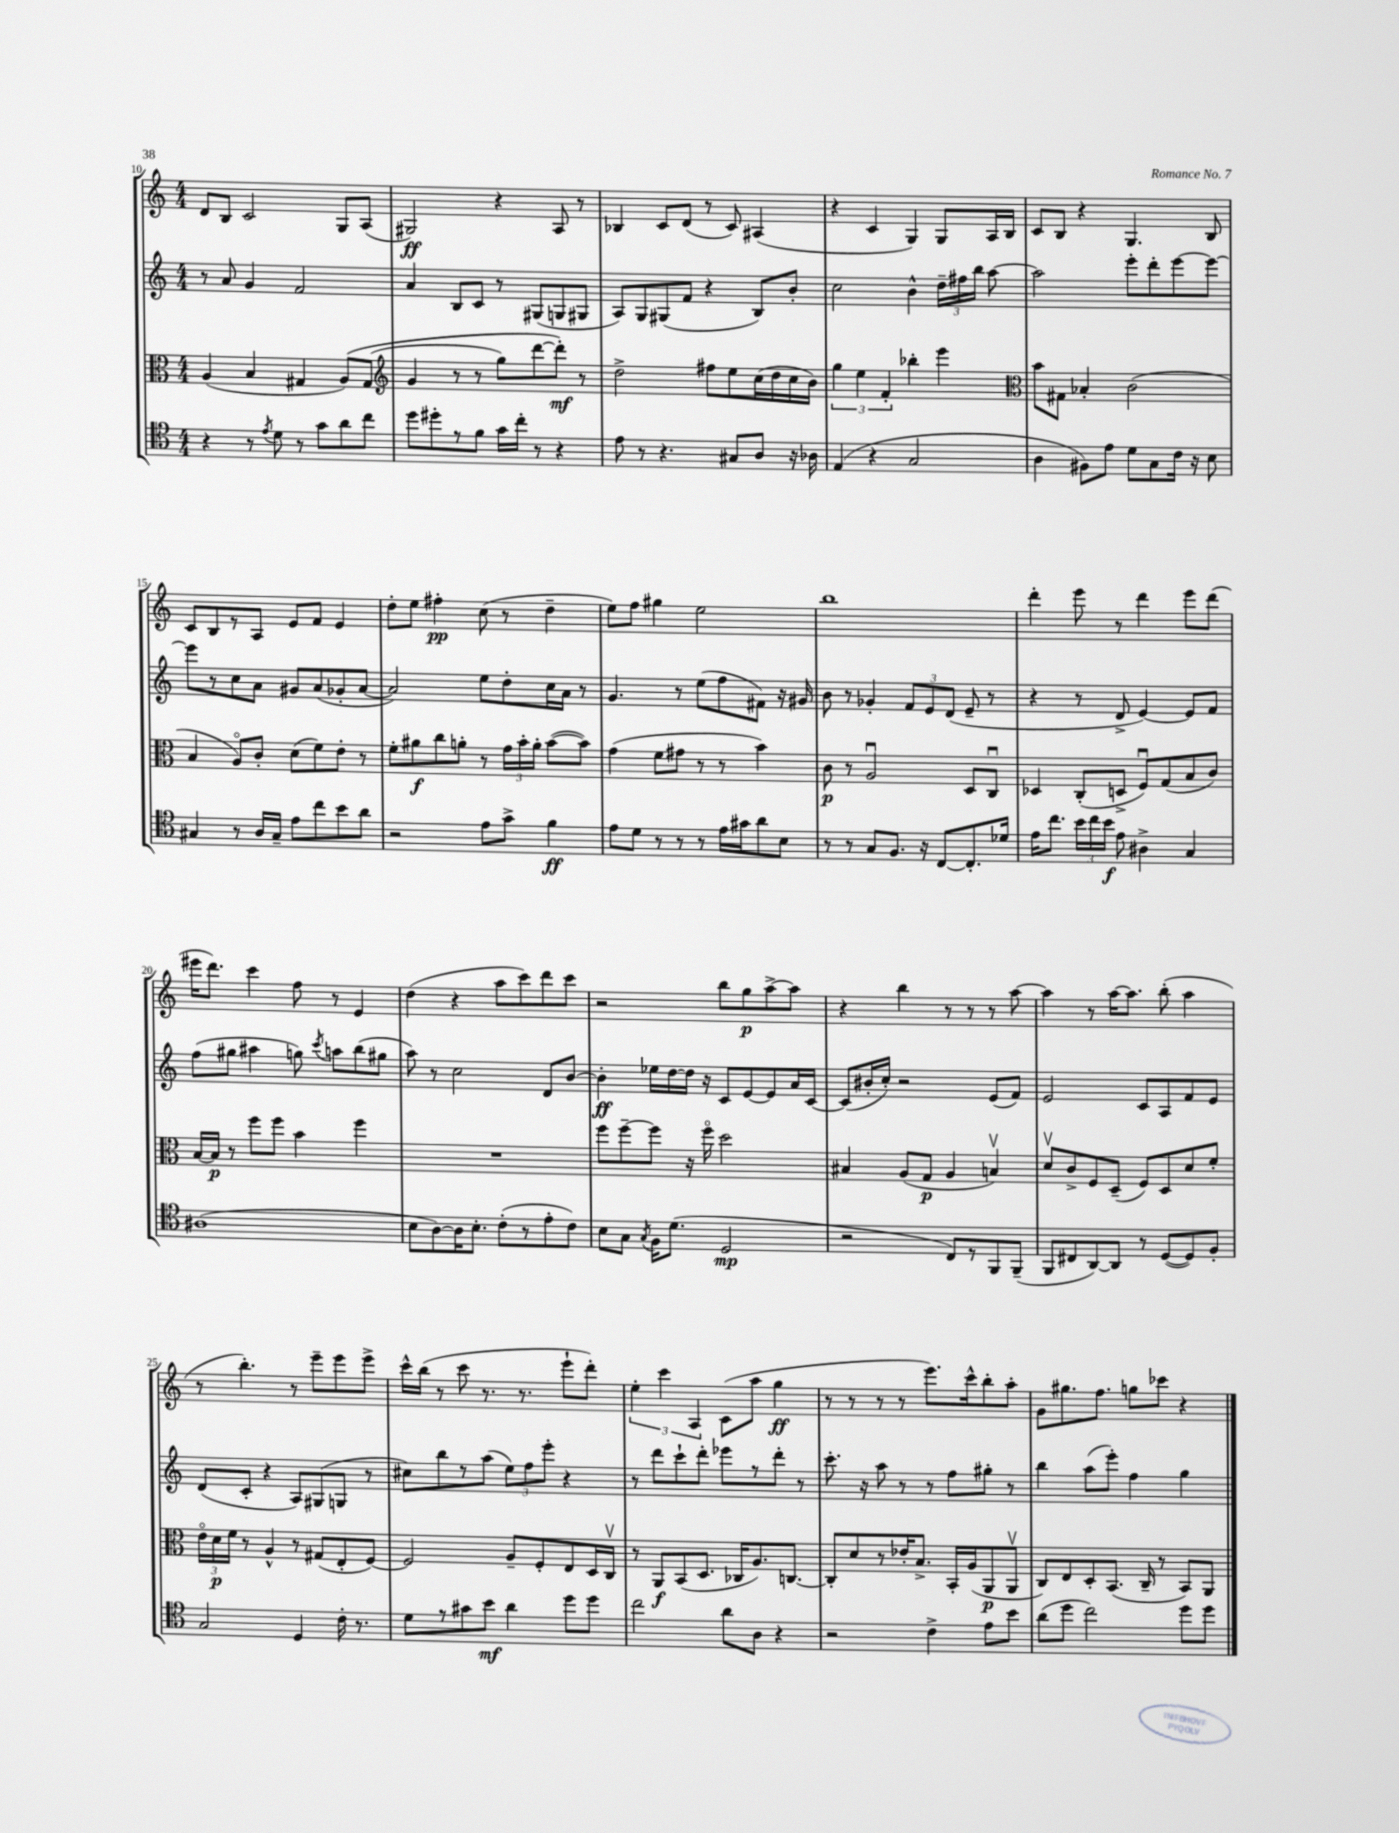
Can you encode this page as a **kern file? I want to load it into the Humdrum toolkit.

**kern	**kern	**kern	**kern
*staff4	*staff3	*staff2	*staff1
*clefC4	*clefC3	*clefG2	*clefG2
*k[]	*k[]	*k[]	*k[]
*M4/4	*M4/4	*M4/4	*M4/4
4r	(4A/	8r	8d/L
.	.	8a/	8B/J
8r	4B/	4g/	2c/
8qe/	.	.	.
8d\	.	.	.
8r	4G#/	2f/	.
8g\L	.	.	.
8a\	&(8A/L)	.	8G/L
8cc\J	(8G#/J	.	(8A/J
=	=	=	=
*	*clefG2	*	*
8dd\L	4g/	4a/	2G#/)
8dd#'\	.	.	.
8r	8r	8B/L	.
8f\J	8r	8c/J	.
16g\LL	8gg\L)	8r	4r
16cc'\JJ	.	.	.
8r	[8ddd\	(8G#/L	.
4r	8ddd'\]J&)	8G/	8A/
.	8r	8G#/J	8r
=	=	=	=
8e\	2dd^\	8A/L)	4B-/
8r	.	8G/	.
4.r	.	(8G#/	8c/L
.	.	8f/J	(8d/J
.	8ff#\L	4r	8r
8G#/L	8ee\	.	8c/)
8A/J	(16cc\L	8B/L)	(4A#/
.	16dd\	.	.
16r	16cc\	8b'/J	.
16A-\	16b\JJ)	.	.
=	=	=	=
(4E/	6gg\	2cc\	4r
.	6ee\	.	.
4r	.	.	4c/
.	6f'/	.	.
2G/	4bb-'\	4b^^\	4G/)
.	4eee\	24dd~\LL	8G/L
.	.	24ff#\	.
.	.	24bb\JJ	.
.	.	[8aa\	16A/L
.	.	.	16B/JJ
=	=	=	=
*	*clefC3	*	*
4A\	8b\L	2aa\]	8c/L
.	8G#\J	.	8B/J
8F#\L)	4B-'/	.	4r
8e\J	.	.	.
8d\L	(2c\	8eee'\L	4.G/
8G\	.	8ddd'\	.
16c\Jk	.	[8eee\	.
16r	.	.	.
8B\	.	8eee\_J	8B/
=	=	=	=
4G#/	4B/	8eee\]L	8c/L
.	.	8r	8B/
8r	8Ao/L)	8cc\	8r
16A/LL	8c'/J	8a\J	8A/J
16G#~/JJ	.	.	.
8e\L	(8d\L	8g#/L	8e/L
8cc\	8f\)	(8a/	8f/J
8b\	8e'\J	8g-'/	4e/
8a\J	8r	[8a/J	.
=	=	=	=
2r	8f'\L	2a/])	8dd'\L
.	8a#\	.	8ee\J
.	8cc\	.	4ff#'\
.	8a'\J	.	.
8e\L	8r	8ee\L	(8cc\
8g^\J	24g\LL	8dd'\	8r
.	24b'\	.	.
.	24a'\JJ	.	.
4f\	([8b\L	16cc\L	4dd~\
.	.	16a\JJ	.
.	8b\]J)	8r	.
=	=	=	=
8e\L	(4g\	4.g/	8ee\L)
8d\J	.	.	8ff\J
8r	8f\L	.	4gg#\
8r	8g#\J	8r	.
8r	8r	(8ee\L	2ee\
16e\LL	8r	8ff\	.
16g#\J	.	.	.
8a\	4b\)	8f#\J)	.
8B\J	.	16r	.
.	.	16g#/	.
=	=	=	=
8r	8c\	8b\	1bb
8r	8r	8r	.
8G/L	2Au/	4g-'/	.
8.F/J	.	.	.
.	.	12f/L	.
16r	.	.	.
.	.	12e/	.
[8C/L	.	.	.
.	.	(12d/J	.
8.C'/]	8D/L	8e~/	.
.	8Cu/J	8r	.
16d-/Jk	.	.	.
=	=	=	=
16e\LK	4D-/	4r	4ddd'\
8.cc\J	.	.	.
24b\LL	(8C'/L	8r	8eee\
24cc\	.	.	.
24b\JJ	.	.	.
8e\	8D^/J	8d^/	8r
4A#^\	8Fu/L)	[4e/)	4ddd\
.	(8G/	.	.
4G/	8B/	8e/]L	8eee\L
.	8c/J)	8f/J	(8ddd\J
=	=	=	=
(1A#	[16B/LL	(8ff\L	16eee#\LK
.	16B/]JJ	.	8.ddd\J)
.	8r	8gg#\J	.
.	8ff\L	4aa#\	4ccc\
.	8ff\J	.	.
.	4b\	8gg\)	8ff\
.	.	8qccc/	.
.	.	8aa\L	8r
.	4ff\	(8bb\	4e/
.	.	8gg#\J	.
=	=	=	=
8B\L	1r	8aa\)	(4dd\
[8A\)	.	8r	.
16A\]K	.	2cc\	4r
8.B'\J	.	.	.
(8c'\L	.	.	8aa\L
8r	.	.	8ccc\)
8e'\	.	8d/L	8ddd\
8c\J)	.	[8b/J	8ccc\J
=	=	=	=
8B\L	8ff\L	4b'\]	2r
8G\J	[8ff~\	.	.
8qG/	.	.	.
16F\LK	8ff\]J	16ee-\LL	.
(8.d\J	.	[16dd\	.
.	16r	16dd\]JJ	.
.	16ffo\	16r	.
2D/	2dd\	8c/L	8bb\L
.	.	[8e/	8gg\
.	.	8e/]	[8aa^\
.	.	16a/L	8aa\]J
.	.	[16c/JJ	.
=	=	=	=
2r	4B#/	(8c/]L	4r
.	.	16b#'/L	.
.	.	16cc'/JJ)	.
.	(8A/L	2r	4bb\
.	8G/J	.	.
8C/L)	4A/	.	8r
8r	.	.	8r
8FF/	4Bv/)	(8e/L	8r
(8FF~/J	.	8f/J)	[8aa\
=	=	=	=
8FF/L	8dv/L	2e/	4aa\]
8C#/	8c^/	.	.
[8AA/)	8F/	.	8r
8AA/]J	(8D~/J	.	[16aa\LK
.	.	.	8.aa\]J
8r	8F/L)	8c/L	.
([8D/L	8D/	8A/	(8bb'\
8D/])	8d/	8f/	4aa\
8F'/J	8f'/J	8e/J	.
=	=	=	=
2G/	24eo\LL	(8d/L	8r
.	24d\	.	.
.	24f\JJ	.	.
.	8r	8c'/J	4.bb'\)
.	4A^^/	4r	.
4D/	8r	8A/L)	8r
.	(8G#/L	(8G#/	8eee~\L
16c'\	8E'/	8G/J	8eee\
8.r	.	.	.
.	[8F/J)	8r	8eee^\J
=	=	=	=
8d\L	2F/]	8cc#\L)	16ccc^^\LL
.	.	.	(16bb\JJ
8r	.	8bb\	8r
8g#\	.	8r	8ccc\
8b\J	.	(8aa\J	8.r
4a\	8A~/L	12ee\L)	.
.	.	.	8.r
.	.	12ff\	.
.	8F'/	.	.
.	.	12eee'\J	.
8dd\L	8E/	4r	8eee`\L
8dd\J	16D/L	.	8ddd'\J)
.	16Cv/JJ	.	.
=	=	=	=
2cc\	8r	8r	6ee'\
.	8AA/L	8ddd\L	.
.	.	.	6ccc\
.	(8BB/	8ccc`\	.
.	.	.	6A/
.	8.D/J	8ddd'\J	.
8a\L	.	8eee-\L	(8c\L
.	16C-/LK	.	.
8A\J	8.A/)	8r	8aa\J
4r	.	8ddd'\J	4gg\
.	[8.C/J	.	.
.	.	8r	.
=	=	=	=
2r	8C'/]L	8.ccc'\	8r
.	8d/	.	8r
.	.	16r	.
.	8r	8aa\	8r
.	16e-'/K	8r	8r
.	8.B^/J	.	.
4c^\	.	8r	8.eee\L)
.	16BB'/LL	8ff\L	.
.	(16A/J	.	16ccc^^\k
8e\L	8AA/	8gg#'\J	8bb'\
8b\J	8AAv/J	8r	8aa'\J
=	=	=	=
(8a\L	8C/L)	4bb\	8g\L
8dd\J	8E/	.	8.gg#\
2cc\)	8D'/	(8aa\L	.
.	.	.	8.ff\J
.	(8.BB/J	8eee'\J)	.
.	.	4ff\	8gg\L
.	16C~/	.	.
.	8r	.	8ccc-\J
8dd\L	8BB/L)	4gg\	4r
8dd\J	8AA/J	.	.
==	==	==	==
*-	*-	*-	*-
